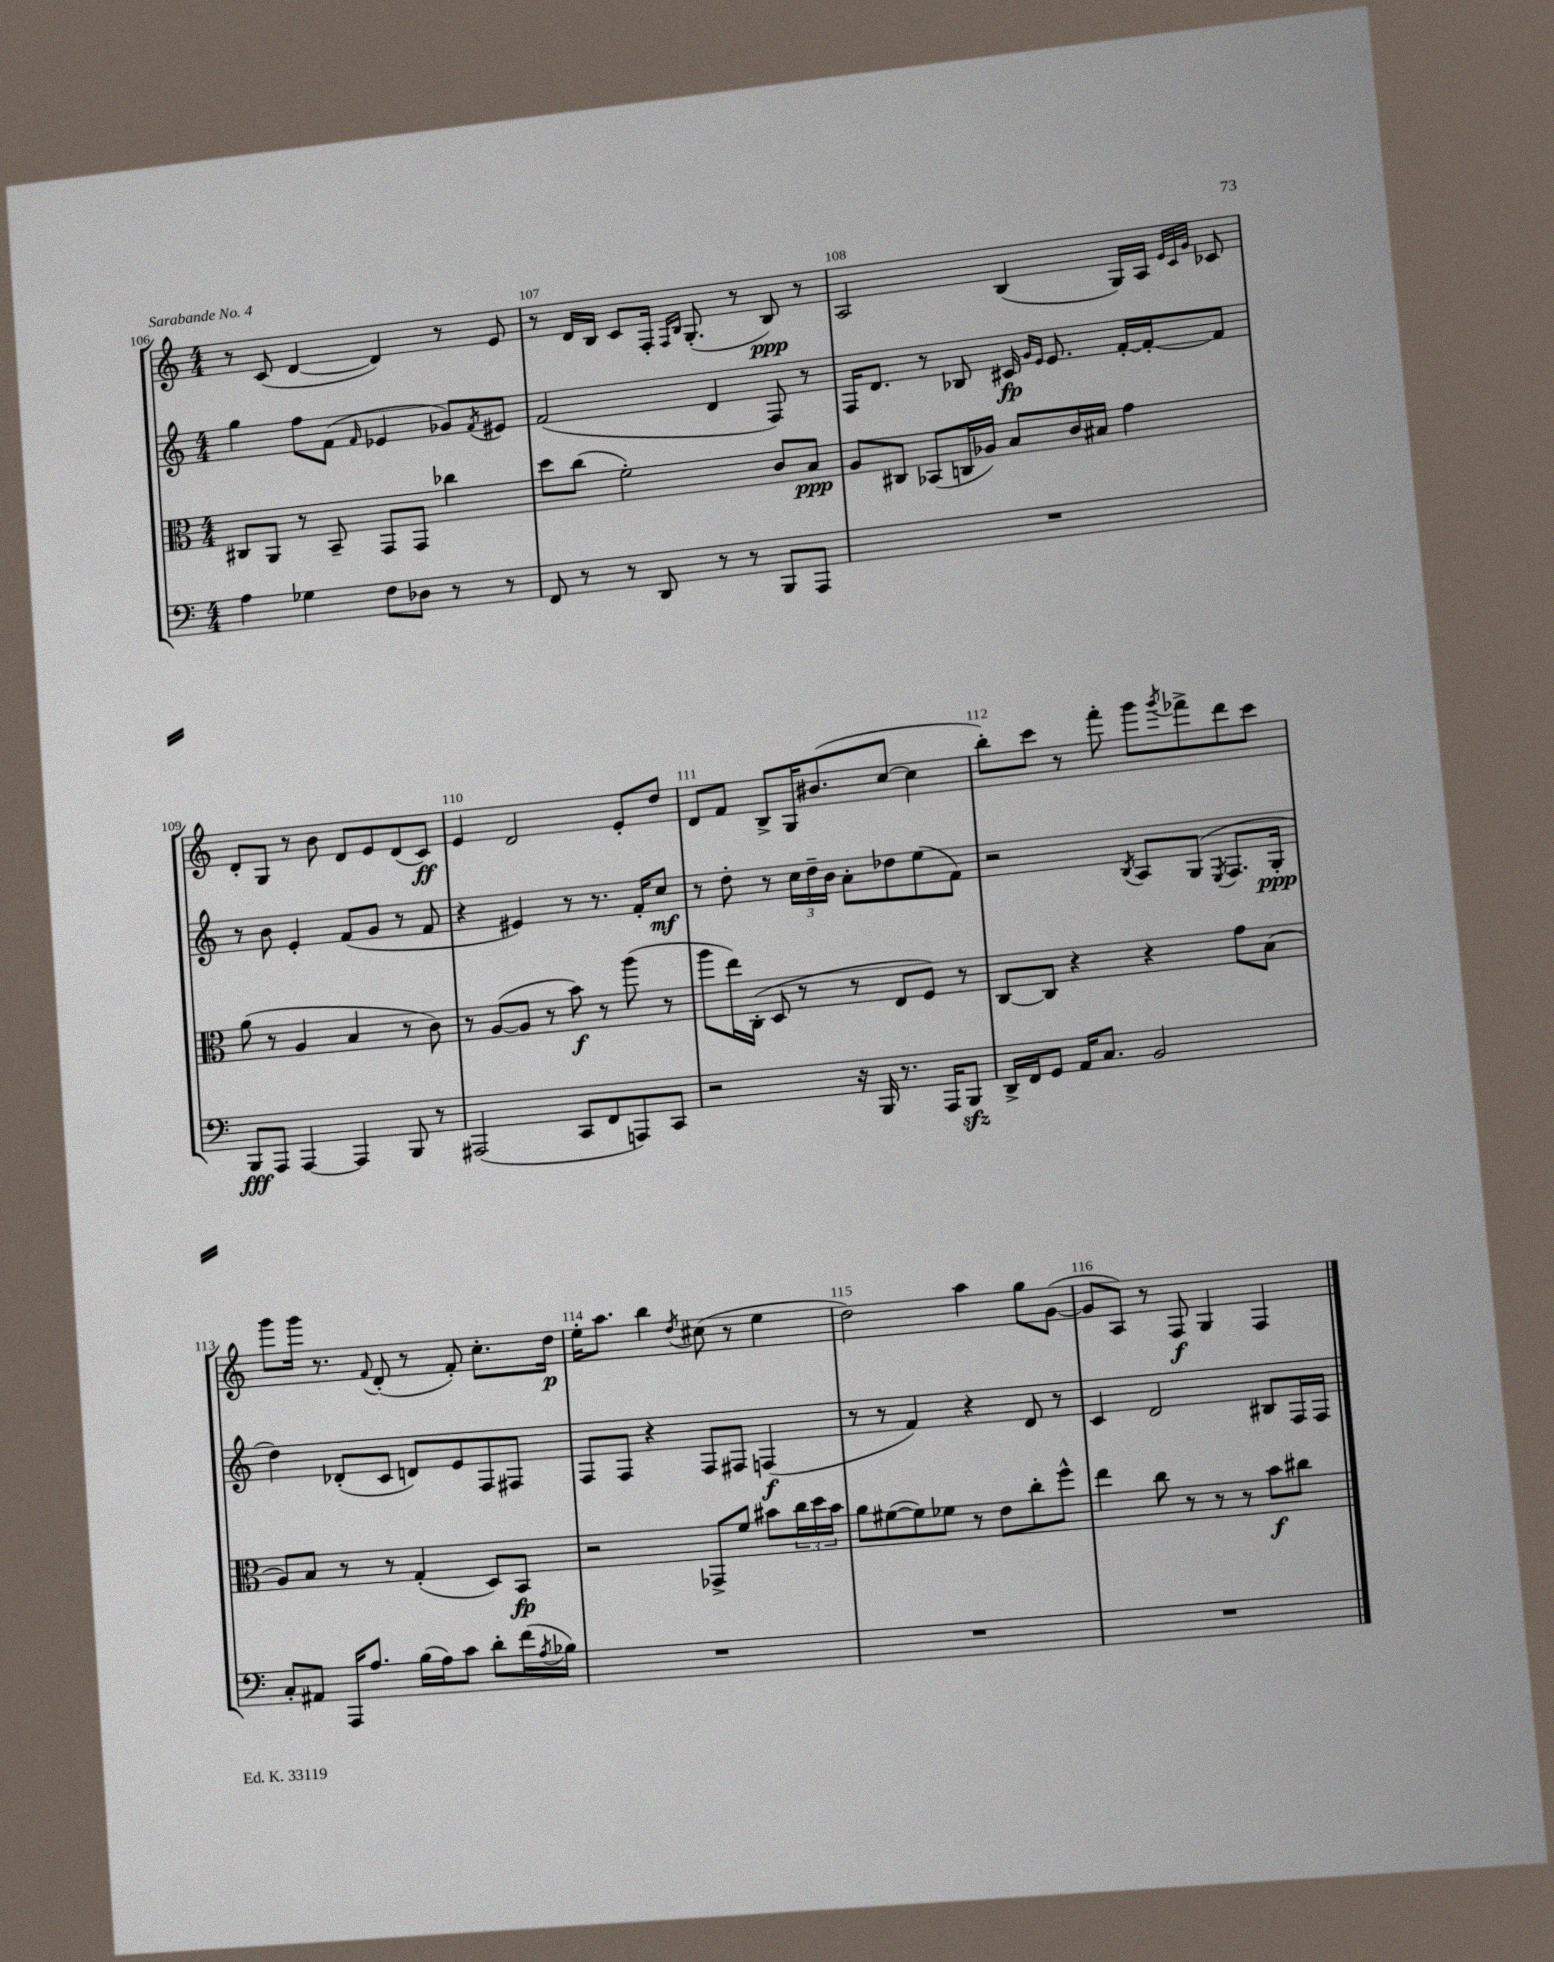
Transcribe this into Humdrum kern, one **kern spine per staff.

**kern	**kern	**kern	**kern
*staff4	*staff3	*staff2	*staff1
*clefF4	*clefC3	*clefG2	*clefG2
*k[]	*k[]	*k[]	*k[]
*M4/4	*M4/4	*M4/4	*M4/4
4A	8C#	4gg	8r
.	8AA	.	(8c
4G-	8r	8ff	[4d
.	8BB~	(8f	.
.	.	16qqf	.
8F	8GG	4e-	4d])
8D-	8GG	.	.
8r	4cc-	8g-)	8r
.	.	8qf	.
8r	.	8e#	8e
=	=	=	=
8FF	8dd	(2f	8r
8r	(8cc	.	16d
.	.	.	16B
8r	2f')	.	8c
8DD	.	.	16F'
.	.	.	16qqF
.	.	.	16qqB
.	.	.	(8.G'
8r	.	4d	.
8r	.	.	8r
8BBB	8c	8F)	8B)
8AAA	8B	8r	8r
=	=	=	=
1r	8A	16F	2A
.	.	8.d	.
.	8C#	.	.
.	(8BB-	8r	.
.	16C	8B-	.
.	16A-)	.	.
.	8B	16c#	(4B
.	.	16qqg	.
.	.	16qqe	.
.	.	8.e	.
.	16c	.	.
.	16B#	.	.
.	4g	[16f'	16G)
.	.	16f'_	16A
.	.	.	32qqe
.	.	.	32qqc
.	.	.	32qqg
.	.	8f]	8c-
=	=	=	=
8BBB	(8a	8r	8d'
8AAA	8r	8b	8G
[4AAA	4A	4e'	8r
.	.	.	8b
4AAA]	4B	(8f	8d
.	.	8g	8e
8BBB	8r	8r	(8d
8r	8c)	8f	8c)
=	=	=	=
(2AAA#	8r	4r	4e
.	([8A	.	.
.	8A]	4e#)	2d
.	8r	.	.
8CC	8b)	8r	.
8FF	8r	8.r	.
8AAA)	(8aa	.	8e'
.	.	16f'	.
8CC	8r	8cc	8dd
=	=	=	=
2r	8aa	8r	8d
.	16ee)	8dd'	8f
.	(16C'	.	.
.	8D	8r	8B^
.	8r	24cc	16G
.	.	24dd~	.
.	.	.	(8.b#
.	.	24b	.
16r	8r	8a'	.
16BBB	.	.	.
8.r	8E	8dd-	[8cc
.	8F)	(8ee	4cc]
16AAA	.	.	.
8BBB	8r	8f)	.
=	=	=	=
16DD^	[8C	2r	8bb')
16FF	.	.	.
8GG	8C]	.	8ccc
16AA	4r	.	8r
8.C	.	.	.
.	.	.	8fff'
.	.	8qB	.
2BB	4r	8A	8ggg
.	.	.	8qggg
.	.	(8G	8fff-^
.	.	8qE	.
.	8g	8.F	8ddd
.	(8B	.	8ccc
.	.	16G'	.
=	=	=	=
8C'	8A)	4dd)	8ggg
8AA#	8B	.	16ggg
.	.	.	8.r
16AAA	8r	(8d-'	.
8.A	.	.	.
.	.	.	8qqf
.	8r	8c	(8d'
(16B	(4G'	8d)	8r
16A)	.	.	.
8c	.	8e	8f')
8d'	8D)	8F	8.cc'
(16f	8BB	8F#	.
8qA	.	.	.
16B-)	.	.	16dd
=	=	=	=
1r	2r	8F	16ee'
.	.	.	8.aa
.	.	8F	.
.	.	4r	4bb
.	.	.	8qdd
.	8GG-^	8F	(8cc#
.	8f	8F#	8r
.	8b#	(4F	4ee
.	24cc	.	.
.	24dd	.	.
.	24b#	.	.
=	=	=	=
1r	8a	8r	2dd)
.	([8f#	8r	.
.	8f#])	4f)	.
.	8f-	.	.
.	8r	4r	4aa
.	8e	.	.
.	8cc'	8d	8gg
.	8ff^^	8r	([8g
=	=	=	=
1r	4ee	4c	8g]
.	.	.	8A)
.	8cc	2d	8r
.	8r	.	8F
.	8r	.	4G
.	8r	.	.
.	8b	8B#	4F
.	8cc#	16F	.
.	.	16F	.
==	==	==	==
*-	*-	*-	*-
